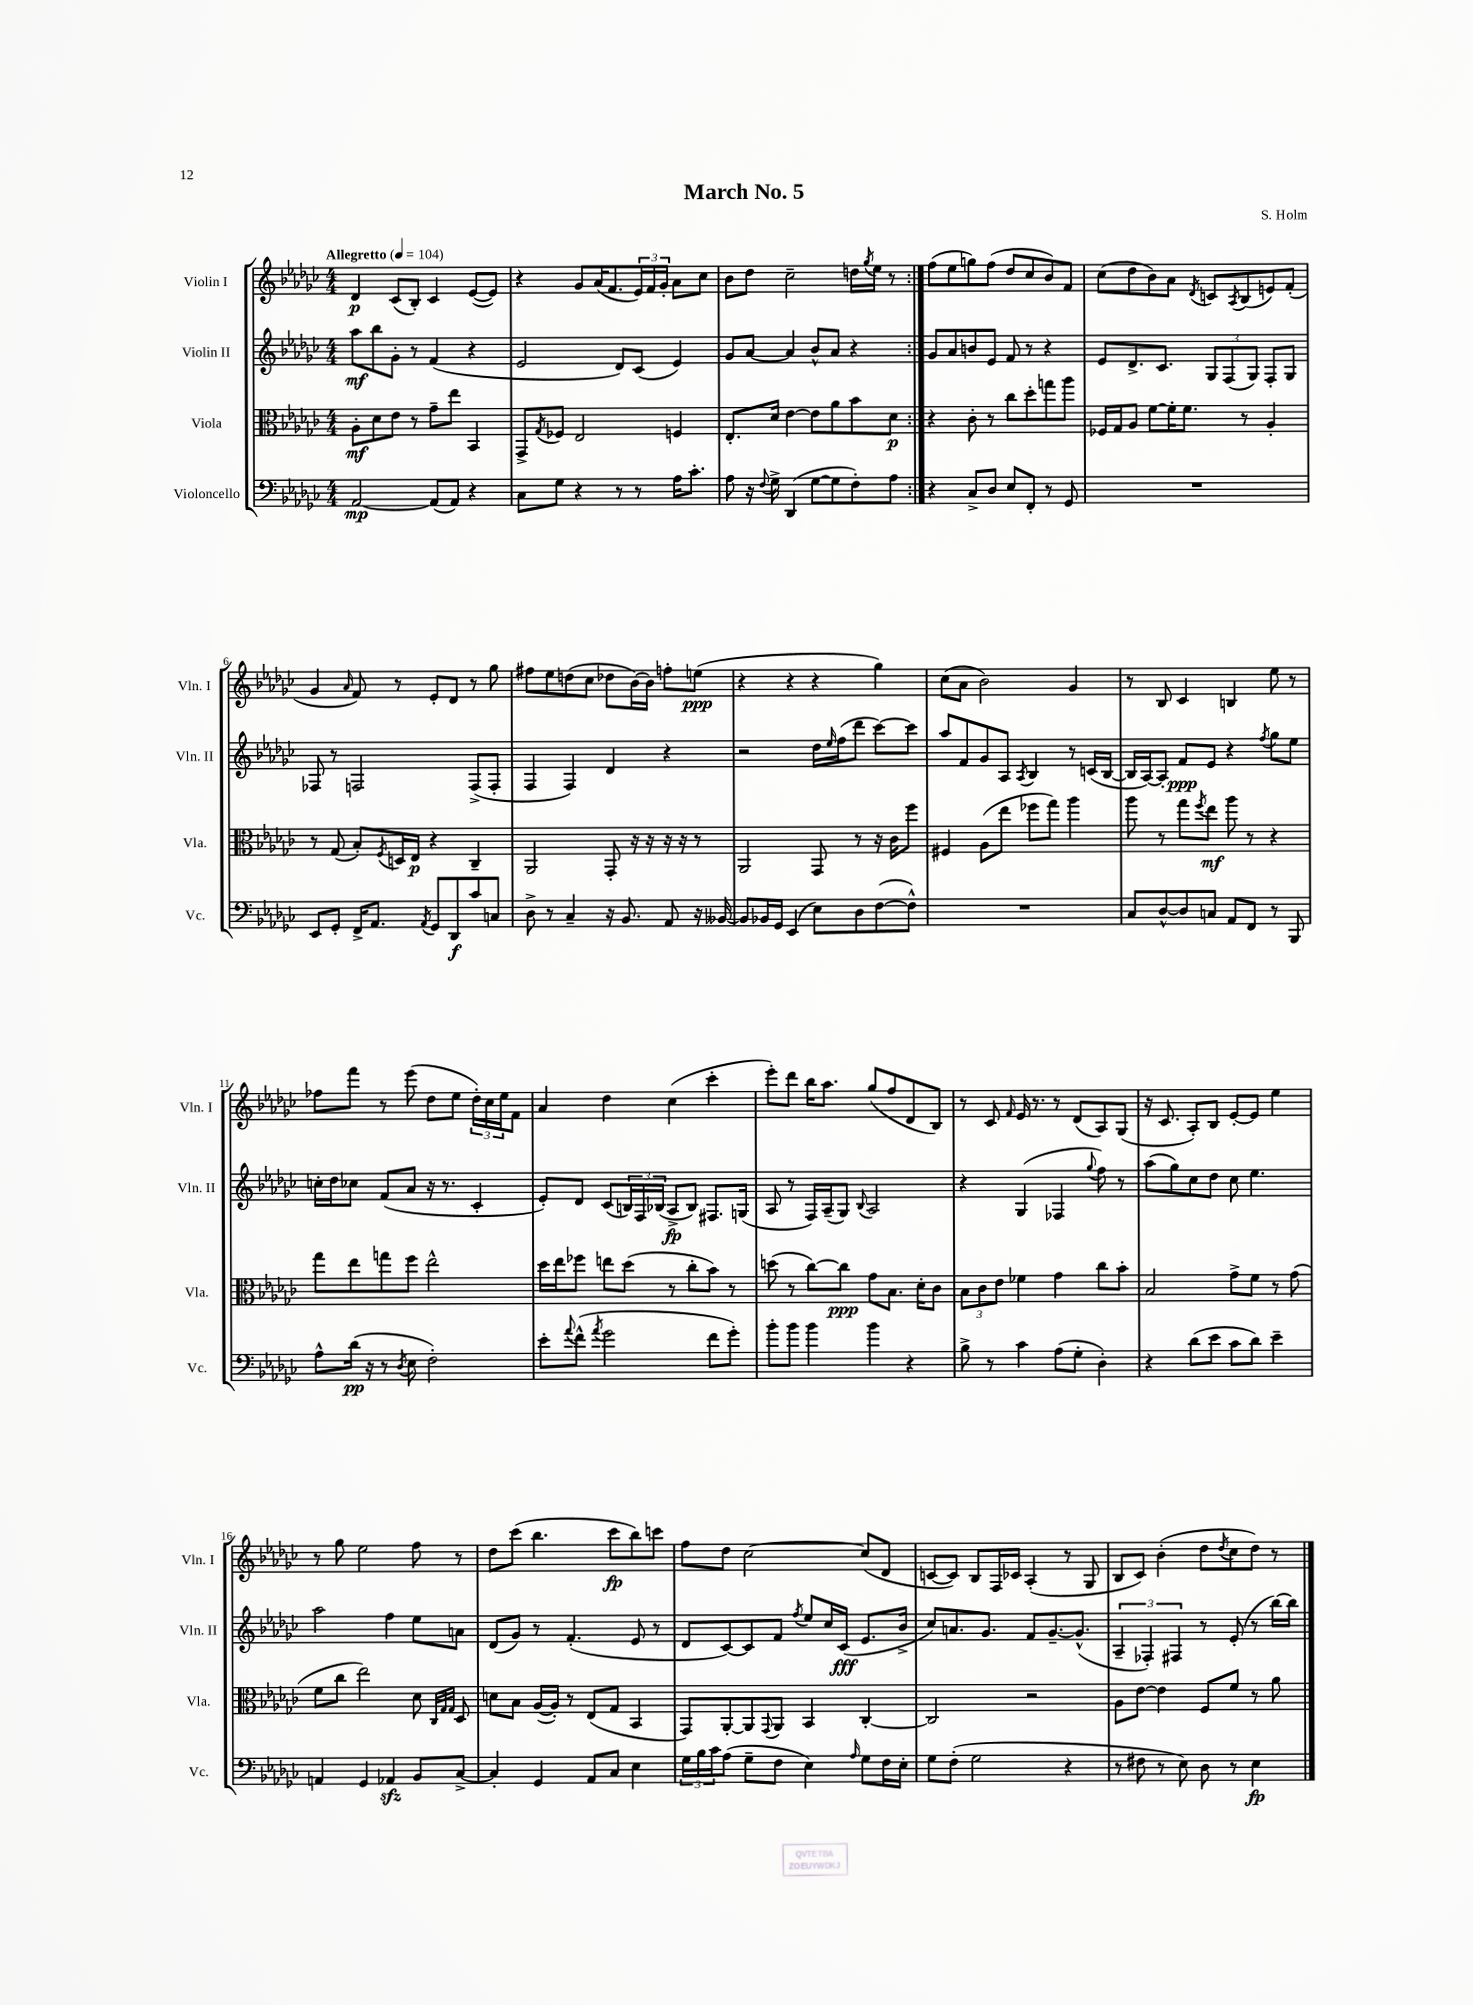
\header { title = "March No. 5" composer = "S. Holm" }
<<
\new StaffGroup <<
\new Staff = "s0" \with { instrumentName = "Violin I" shortInstrumentName = "Vln. I" } {
    \clef treble \key ges \major \numericTimeSignature \time 4/4 \tempo "Allegretto" 4 = 104
    \repeat volta 2 { des'4\p ces'8( bes8-.) ces'4 ees'8~( ees'8) |
    r4 ges'8 aes'16( f'8. \tuplet 3/2 { ees'16) f'16 ges'16-. } aes'8 ces''8 |
    bes'8 des''8 ces''2-- d''16 \acciaccatura { ges''8 } ees''16 r8 | }
    f''8( ees''8 g''8) f''8( des''8 ces''8 bes'8) f'8 |
    ces''8( des''8 bes'8) aes'8 \acciaccatura { des'8 } c'8 \acciaccatura { aes8 } bes8( e'8) f'8-.( |
    ges'4 \grace { aes'16 } f'8) r8 ees'8-. des'8 r8 ges''8 |
    fis''8 ees''8 d''8( ces''8 des''8 bes'16~) bes'16 f''8-. e''8\ppp( |
    r4 r4 r4 ges''4) |
    ces''8( aes'8 bes'2) ges'4 |
    r8 bes8 ces'4 b4 ees''8 r8 |
    fes''8 f'''8 r8 ees'''8( des''8 ees''8 \tuplet 3/2 { des''16-.) ces''16 ees''16 } f'8 |
    aes'4 des''4 ces''4( ces'''4-. |
    ees'''8-.) des'''8 bes''16 aes''8. ges''8( f''8 des'8 bes8) |
    r8 ces'8 \grace { f'16 } ees'16 r8. r8 des'8( aes8) ges8( |
    r16 ces'8. aes8-.) bes8 ees'8~-. ees'8 ees''4 |
    r8 ges''8 ees''2 f''8 r8 |
    des''8 ces'''8( bes''4. ces'''8\fp bes''8) c'''8 |
    f''8 des''8 ces''2~ ces''8( des'8 |
    c'8~ c'8) bes8 f16 ces'16 aes4-.( r8 ges8 |
    bes8 ces'8) bes'4-.( des''8 \acciaccatura { des''8 } ces''8 des''8) r8 \bar "|." |
}
\new Staff = "s1" \with { instrumentName = "Violin II" shortInstrumentName = "Vln. II" } {
    \clef treble \key ges \major \numericTimeSignature \time 4/4
    \repeat volta 2 { aes''8\mf bes''8 ges'8-. r8 f'4( r4 |
    ees'2 des'8) ces'8( ees'4) |
    ges'8 aes'8~ aes'4 bes'8-^ aes'8 r4 | }
    ges'8 aes'8 b'8 ees'8 f'8 r8 r4 |
    ees'8 des'8.-> ces'8. \tuplet 3/2 { ges8 f8( ges8) } f8-. ges8 |
    fes8 r8 f2 f8->( f8-. |
    f4 f4) des'4 r4 |
    r2 des''16 \grace { ees''16 } f''16( des'''8 ces'''8~) ces'''8 |
    aes''8 f'8 ges'8 aes8 \acciaccatura { aes8 } bes4 r8 c'16( bes16~ |
    bes16 aes16~) aes8-. f'8\ppp ees'8 r4 \acciaccatura { f''8 } ges''8 ees''8 |
    c''16-. des''16 ces''8 f'8( aes'8 r16 r8. ces'4-. |
    ees'8-.) des'8 ces'8( \tuplet 3/2 { b16) f16 bes16( } aes8->\fp bes8) fis8. g16( |
    aes8 r8 f16) aes16--( ges8) \appoggiatura { bes8 } aes2 |
    r4 ges4( fes4 \appoggiatura { ges''8 } f''8) r8 |
    aes''8( ges''8) ces''8 des''8 ces''8 ees''4. |
    aes''2 f''4 ees''8 a'8 |
    des'8( ges'8) r8 f'4.-.( ees'8 r8 |
    des'8 ces'8~) ces'8 f'8 \acciaccatura { f''8 } ees''8 ces''16 ces'16\fff( ees'8. bes'16-> |
    ces''8) a'8. ges'8. f'8 ges'8.~-- ges'8.-^( |
    \tuplet 3/2 { aes4-- fes4-.) fis4 } r8 ees'8-.( r8 bes''16~) bes''16 \bar "|." |
}
\new Staff = "s2" \with { instrumentName = "Viola" shortInstrumentName = "Vla." } {
    \clef alto \key ges \major \numericTimeSignature \time 4/4
    \repeat volta 2 { aes8-.\mf des'8 ees'8 r8 ges'8-- ees''8 bes,4 |
    ges,8-> \acciaccatura { ges8 } fes8 ees2 f4 |
    ees8.-. des'16 ees'4~ ees'8 aes'8 bes'8 des'8\p | }
    r4 ces'8-. r8 ces''8 des''8-. g''8 aes''8 |
    fes16 ges16 aes8 f'8~ f'16-. f'8. r8 aes4-. |
    r8 ges8( bes8-.) \acciaccatura { f8 } d16 ees16\p r4 ces4-- |
    aes,2 ges,8-. r16 r16 r16 r16 r8 |
    aes,2 ges,8 r8 r16 ces'16 f''8 |
    fis4 aes8( ees''8 fes''8 ges''8) aes''4 |
    aes''8 r8 ges''8 \acciaccatura { f''8 } ees''8\mf aes''8 r8 r4 |
    ges''8 ees''8 g''8 f''8 ees''2-^ |
    des''16 ees''16 fes''8 e''8 des''8( r8 ces''8-. bes'8) r8 |
    d''8( r8 ces''8~) ces''8\ppp ges'8 bes8. des'16-. ces'8 |
    \tuplet 3/2 { bes8 ces'8 ees'8 } fes'4 ges'4 ces''8 bes'8-. |
    bes2 ges'8-> f'8 r8 ges'8( |
    f'8 ces''8 ees''2) des'8 \grace { ces32 ges32 ges32 } des8 |
    d'8 bes8 aes16~( aes16-.) r8 ees8( ges8 bes,4 |
    ges,8) aes,8~-. aes,8 \appoggiatura { ges,8 } aes,8 bes,4 ces4~-. |
    ces2 r2 |
    aes8 ees'8~ ees'4 f8 f'8 r8 aes'8 \bar "|." |
}
\new Staff = "s3" \with { instrumentName = "Violoncello" shortInstrumentName = "Vc." } {
    \clef bass \key ges \major \numericTimeSignature \time 4/4
    \repeat volta 2 { aes,2~\mp aes,8( aes,8) r4 |
    ces8 ges8 r4 r8 r8 aes16 ces'8.-. |
    aes8 r16 \appoggiatura { f8 } ges16-> des,4( ges8~ ges8 f8-.) aes8 | }
    r4 ces8-> des8 ees8 f,8-. r8 ges,8 |
    R1 |
    ees,8 ges,8-. f,16-> aes,8. \acciaccatura { aes,8 } ges,8 des,8\f ces'8 c8 |
    des8-> r8 ces4-- r16 bes,8. aes,8 r16 beses,16~ |
    beses,8 bes,16 ges,16 ees,4( ees8) des8 f8~( f8-^) |
    R1 |
    ces8 des8~-^ des8 c8 aes,8 f,8 r8 bes,,8 |
    aes8-^ des'16\pp( r16 r8 \acciaccatura { des8 } ees8 f2-.) |
    ees'8-. \appoggiatura { aes'8 } f'8-^( \acciaccatura { aes'8 } ges'2 f'8 ges'8-.) |
    bes'8-. bes'8 bes'4 bes'4 r4 |
    bes8-> r8 ces'4 aes8( ges8-. des4-.) |
    r4 des'8( ees'8 ces'8 des'8) ees'4-- |
    a,4 ges,4 aes,4\sfz bes,8 ces8~-> |
    ces4-. ges,4 aes,8 ces8 ees4 |
    \tuplet 3/2 { ges16 bes16 ces'16 } aes8( ges8-- f8 ees4) \grace { aes16 } ges8 f16 ees16-. |
    ges8 f8-.( ges2 r4 |
    r8 fis8 r8 ees8) des8 r8 ees4\fp \bar "|." |
}
>>
>>
